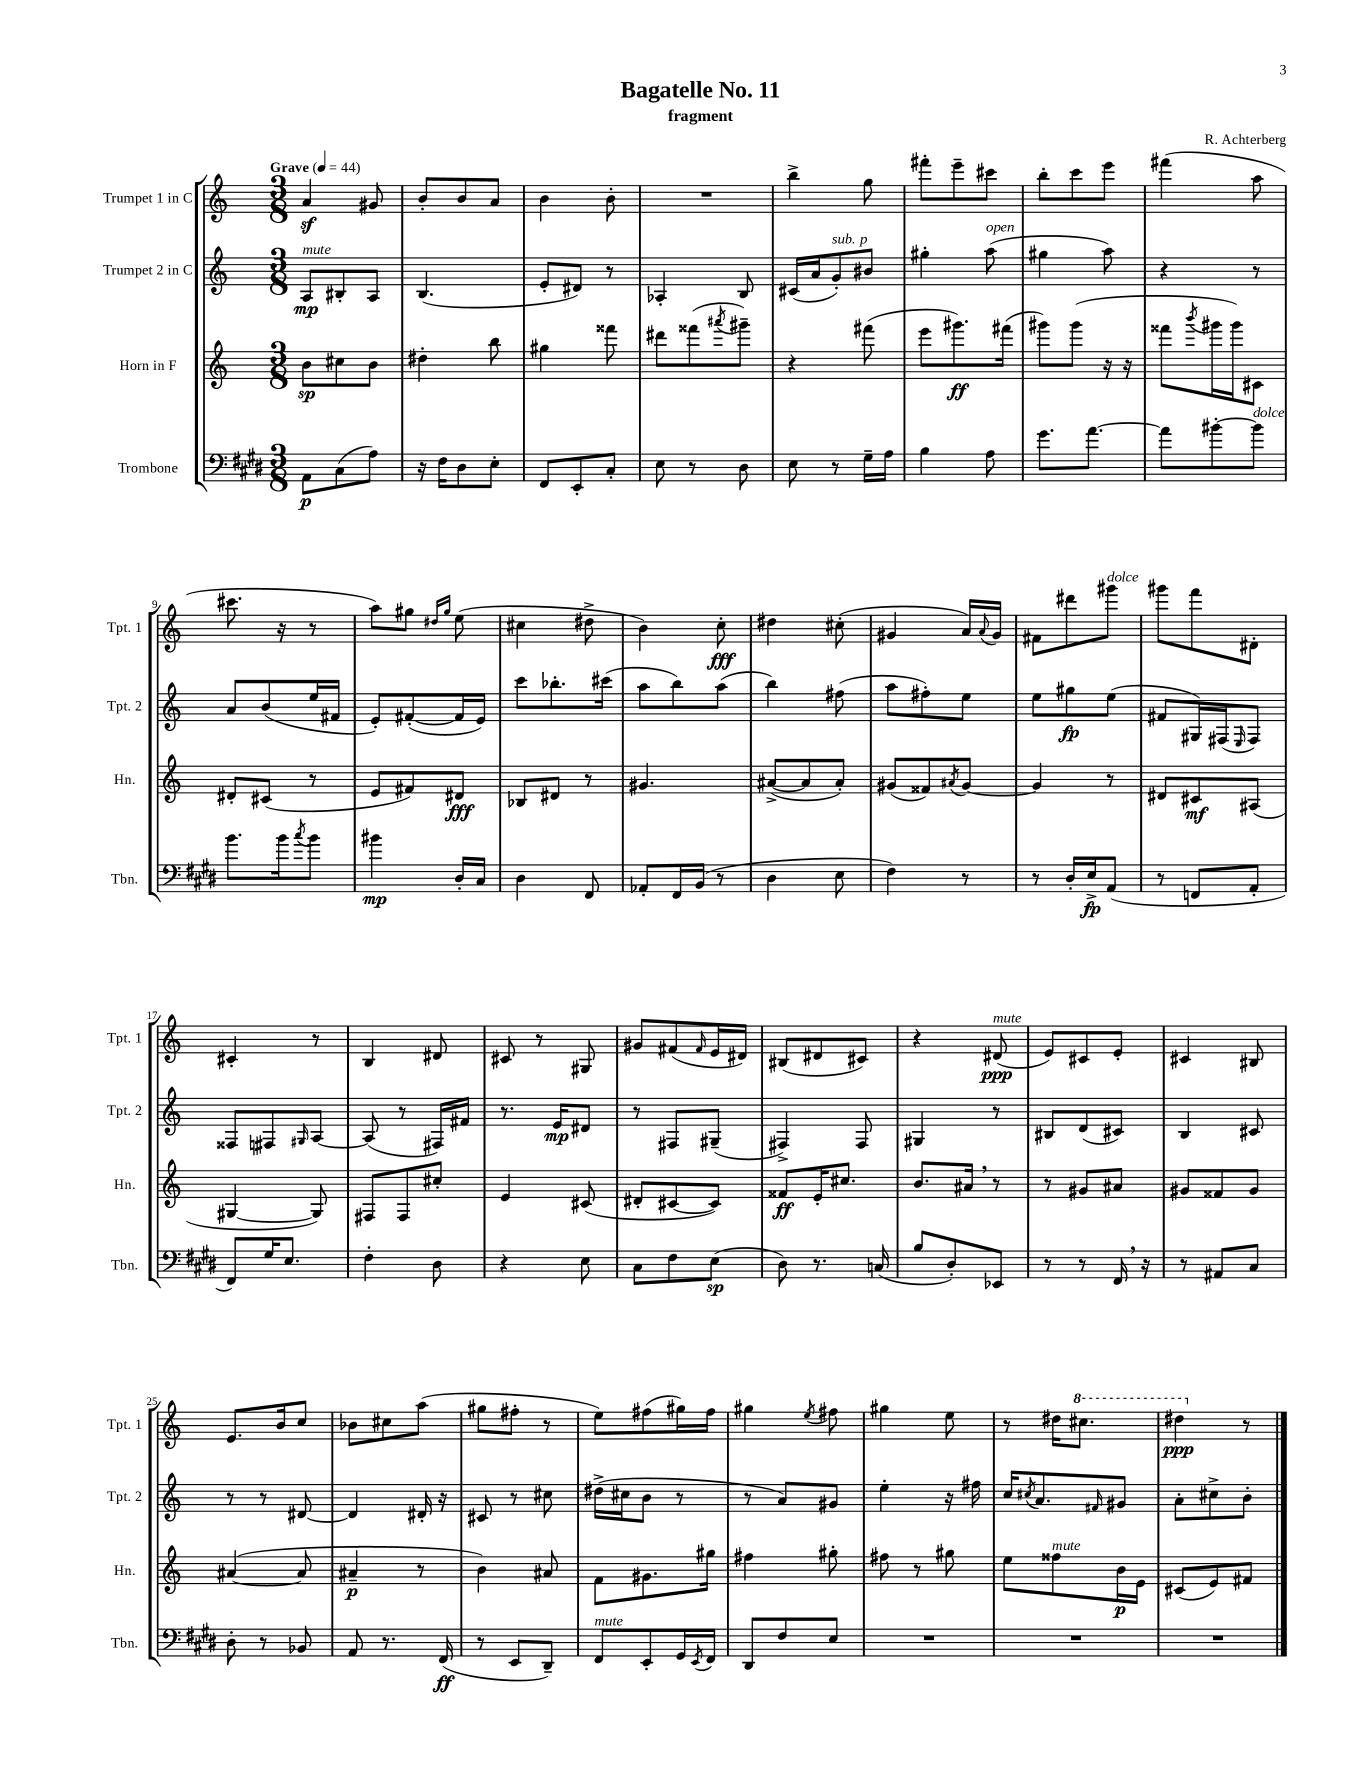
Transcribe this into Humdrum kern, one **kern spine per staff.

**kern	**dynam	**kern	**dynam	**kern	**dynam	**kern	**dynam
*part4	*part4	*part3	*part3	*part2	*part2	*part1	*part1
*staff4	*staff4	*staff3	*staff3	*staff2	*staff2	*staff1	*staff1
*I"Trombone	*	*I"Horn in F	*	*I"Trumpet 2 in C	*	*I"Trumpet 1 in C	*
*I'Tbn.	*	*I'Hn.	*	*I'Tpt. 2	*	*I'Tpt. 1	*
*clefF4	*	*clefG2	*	*clefG2	*	*clefG2	*
*k[f#c#g#d#]	*	*k[]	*	*k[]	*	*k[]	*
*M3/8	*	*M3/8	*	*M3/8	*	*M3/8	*
*MM44	*	*MM44	*	*MM44	*	*MM44	*
=1	=1	=1	=1	=1	=1	=1	=1
!	!	!	!	!	!	!LO:TX:a:B:t=Grave	!
!	!	!	!	!LO:TX:a:i:t=mute	!	!	!
8AA\L	p	8b\L	sp	8A/L	mp	4az/	.
(8C#\	.	8cc#X\	.	8B#X'/	.	.	.
8A\J)	.	8b\J	.	8A/J	.	8g#X/	.
=2	=2	=2	=2	=2	=2	=2	=2
16r	.	4dd#X'\	.	(4.B/	.	8b'/L	.
16F#\KL	.	.	.	.	.	.	.
8D#\	.	.	.	.	.	8b/	.
8E'\J	.	8bb\	.	.	.	8a/J	.
=3	=3	=3	=3	=3	=3	=3	=3
8FF#/L	.	4gg#X\	.	8e'/L	.	4b\	.
8EE'/	.	.	.	8d#X/J)	.	.	.
8C#'/J	.	8fff##X\	.	8r	.	8b'\	.
=4	=4	=4	=4	=4	=4	=4	=4
8E\	.	8ddd#X\L	.	4A-X'/	.	4.r	.
8r	.	(8fff##X\	.	.	.	.	.
.	.	8qaaa#X/	.	.	.	.	.
8D#\	.	8ggg#X~\J)	.	8B/	.	.	.
=5	=5	=5	=5	=5	=5	=5	=5
8E\	.	4r	.	(16c#X/LL	.	4bb^\	.
.	.	.	.	16a/J	.	.	.
!	!	!	!	!LO:TX:a:i:t=sub. p	!	!	!
8r	.	.	.	8g'/)	.	.	.
16G#~\LL	.	(8fff#X\	.	8b#X/J	.	8gg\	.
16A\JJ	.	.	.	.	.	.	.
=6	=6	=6	=6	=6	=6	=6	=6
4B\	.	8eee\L	.	4gg#X'\	.	8fff#X'\L	.
.	.	8.ggg#X\)	ff	.	.	8eee~\	.
!	!	!	!	!LO:TX:a:i:t=open	!	!	!
8A\	.	.	.	(8aa\	.	8ccc#X\J	.
.	.	(16fff#X\Jk	.	.	.	.	.
=7	=7	=7	=7	=7	=7	=7	=7
8.g#\L	.	8ggg#X\L)	.	4gg#X\	.	8bb'\L	.
.	.	(8ggg#\J	.	.	.	8ccc\	.
[8.a\J	.	.	.	.	.	.	.
.	.	16r	.	8aa\)	.	8eee\J	.
.	.	16r	.	.	.	.	.
=8	=8	=8	=8	=8	=8	=8	=8
8a\L]	.	8fff##X\L	.	4r	.	(4fff#X\	.
.	.	8qbbb/	.	.	.	.	.
[8b#X'\	.	16ggg#X\L	.	.	.	.	.
.	.	16ggg#\J)	.	.	.	.	.
!LO:TX:a:i:t=dolce	!	!	!	!	!	!	!
8b#\J]	.	8c#X\J	.	8r	.	8aa\	.
!!LO:LB:g=z
=9	=9	=9	=9	=9	=9	=9	=9
8.b\L	.	8d#X'/L	.	8a/L	.	8.ccc#X\	.
.	.	(8c#X/J	.	(8b/	.	.	.
16b\k	.	.	.	.	.	16r	.
8qcc#/	.	.	.	.	.	.	.
8b\J	.	8r	.	16ee/L	.	8r	.
.	.	.	.	16f#X/JJ	.	.	.
=10	=10	=10	=10	=10	=10	=10	=10
4b#X\	mp	8e/L	.	8e'/L)	.	8aa\L)	.
.	.	8f#X/)	.	([8f#X'/	.	8gg#X\J	.
.	.	.	.	.	.	16qqdd#X/LL	.
.	.	.	.	.	.	16qqgg#/JJ	.
16D#'/LL	.	8d#X/J	fff	16f#/L]	.	(8ee\	.
16C#/JJ	.	.	.	16e/JJ)	.	.	.
=11	=11	=11	=11	=11	=11	=11	=11
4D#\	.	8B-X/L	.	8ccc\L	.	4cc#X\	.
.	.	8d#X/J	.	8.bb-X'\	.	.	.
8FF#/	.	8r	.	.	.	8dd#X^\	.
.	.	.	.	(16ccc#X\Jk	.	.	.
=12	=12	=12	=12	=12	=12	=12	=12
8AA-X'/L	.	4.g#X/	.	8aa\L	.	4b\)	.
16FF#/L	.	.	.	8bb\)	.	.	.
(16BB/JJ	.	.	.	.	.	.	.
8r	.	.	.	(8aa\J	.	8cc'\	fff
=13	=13	=13	=13	=13	=13	=13	=13
4D#\	.	([8a#X^/L	.	4bb\)	.	4dd#X\	.
.	.	8a#/]	.	.	.	.	.
8E\	.	8a#'/J)	.	(8ff#X\	.	(8cc#X'\	.
=14	=14	=14	=14	=14	=14	=14	=14
4F#\)	.	(8g#X/L	.	8aa\L	.	4g#X/	.
.	.	8f##X/)	.	8ff#X'\)	.	.	.
.	.	8qa#X/	.	.	.	.	.
8r	.	[8g#/J	.	8ee\J	.	16a/LL)	.
.	.	.	.	.	.	8qqa/	.
.	.	.	.	.	.	16g#/JJ	.
=15	=15	=15	=15	=15	=15	=15	=15
8r	.	4g#/]	.	8ee\L	.	8f#X\L	.
16D#'/LL	.	.	.	8gg#X\	fp	8ddd#X\	.
16E^/J	fp	.	.	.	.	.	.
!	!	!	!	!	!	!LO:TX:a:i:t=dolce	!
(8AA/J	.	8r	.	(8ee\J	.	8ggg#X\J	.
=16	=16	=16	=16	=16	=16	=16	=16
8r	.	8d#X/L	.	8f#X/L	.	8ggg#X\L	.
8FFn/L	.	8c#X/	mf	16G#X/L)	.	8fff\	.
.	.	.	.	(16F#X/J	.	.	.
.	.	.	.	16qqE/	.	.	.
8AA'/J	.	(8A#X/J	.	8F#/J)	.	8d#X'\J	.
!!LO:LB:g=z
=17	=17	=17	=17	=17	=17	=17	=17
8FF#/L)	.	[4G#X/	.	8F##X/L	.	4c#X'/	.
16G#/K	.	.	.	8F#X/	.	.	.
8.E/J	.	.	.	.	.	.	.
.	.	.	.	16qqG#X/	.	.	.
.	.	8G#/])	.	[8A/J	.	8r	.
=18	=18	=18	=18	=18	=18	=18	=18
4F#'\	.	8F#X/L	.	(8A/]	.	4B/	.
.	.	8F#/	.	8r	.	.	.
8D#\	.	8cc#X'/J	.	16F#X/LL)	.	8d#X/	.
.	.	.	.	16f#X/JJ	.	.	.
=19	=19	=19	=19	=19	=19	=19	=19
4r	.	4e/	.	8.r	.	8c#X/	.
.	.	.	.	.	.	8r	.
.	.	.	.	16e/KL	mp	.	.
8E\	.	(8c#X/	.	8d#X/J	.	8G#X/	.
=20	=20	=20	=20	=20	=20	=20	=20
8C#\L	.	8d#X'/L	.	8r	.	8g#X/L	.
8F#\	.	[8c#X/	.	8F#X/L	.	(8f#X/	.
.	.	.	.	.	.	16qqf#/	.
(8E\J	sp	8c#/J])	.	(8G#X~/J	.	16e/L	.
.	.	.	.	.	.	16d#X/JJ)	.
=21	=21	=21	=21	=21	=21	=21	=21
8D#\)	.	8f##X/L	ff	4F#X^/)	.	(8B#X/L	.
8.r	.	16e'/K	.	.	.	8d#X/	.
.	.	8.cc#X/J	.	.	.	.	.
.	.	.	.	8F#/	.	8c#X/J)	.
(16Cn/	.	.	.	.	.	.	.
=22	=22	=22	=22	=22	=22	=22	=22
8B/L	.	8.b/L	.	4G#X/	.	4r	.
8D#'/)	.	.	.	.	.	.	.
.	.	16a#X,/Jk	.	.	.	.	.
!	!	!	!	!	!	!LO:TX:a:i:t=mute	!
8EE-X/J	.	8r	.	8r	.	(8d#X/	ppp
=23	=23	=23	=23	=23	=23	=23	=23
8r	.	8r	.	8B#X/L	.	8e/L)	.
8r	.	8g#X/L	.	(8d/	.	8c#X/	.
16FF#,/	.	8a#X/J	.	8c#X/J)	.	8e'/J	.
16r	.	.	.	.	.	.	.
=24	=24	=24	=24	=24	=24	=24	=24
8r	.	8g#X/L	.	4B/	.	4c#X/	.
8AA#X/L	.	8f##X/	.	.	.	.	.
8C#/J	.	8g#/J	.	8c#X/	.	8B#X/	.
!!LO:LB:g=z
=25	=25	=25	=25	=25	=25	=25	=25
8D#'\	.	([4a#X/	.	8r	.	8.e/L	.
8r	.	.	.	8r	.	.	.
.	.	.	.	.	.	16b/k	.
8BB-X/	.	8a#/]	.	[8d#X/	.	8cc/J	.
=26	=26	=26	=26	=26	=26	=26	=26
8AA/	.	4a#X~/	p	4d#/]	.	8b-X\L	.
8.r	.	.	.	.	.	8cc#X\	.
.	.	8r	.	16d#X'/	.	(8aa\J	.
(16FF#/	ff	.	.	16r	.	.	.
=27	=27	=27	=27	=27	=27	=27	=27
8r	.	4b\)	.	8c#X/	.	8gg#X\L	.
8EE/L	.	.	.	8r	.	8ff#X'\J	.
8DD#~/J)	.	8a#X/	.	8cc#X\	.	8r	.
=28	=28	=28	=28	=28	=28	=28	=28
!LO:TX:a:i:t=mute	!	!	!	!	!	!	!
8FF#/L	.	8f\L	.	(16dd#X^\LL	.	8ee\L)	.
.	.	.	.	16cc#X\J	.	.	.
8EE'/	.	8.g#X\	.	8b\J	.	(8ff#X\	.
16GG#/L	.	.	.	8r	.	16gg#X\L)	.
8qEE/	.	.	.	.	.	.	.
16FF#/JJ	.	16gg#X\Jk	.	.	.	16ff#\JJ	.
=29	=29	=29	=29	=29	=29	=29	=29
8DD#/L	.	4ff#X\	.	8r	.	4gg#X\	.
8F#/	.	.	.	8a/L)	.	.	.
.	.	.	.	.	.	8qee/	.
8E/J	.	8gg#X'\	.	8g#X/J	.	8ff#X\	.
=30	=30	=30	=30	=30	=30	=30	=30
4.r	.	8ff#X\	.	4ee'\	.	4gg#X\	.
.	.	8r	.	.	.	.	.
.	.	8gg#X\	.	16r	.	8ee\	.
.	.	.	.	16ff#X\	.	.	.
=31	=31	=31	=31	=31	=31	=31	=31
4.r	.	8ee\L	.	16cc/KL	.	8r	.
.	.	.	.	8qcc#X/	.	.	.
.	.	.	.	8.a/	.	.	.
!	!	!LO:TX:a:i:t=mute	!	!	!	!	!
.	.	8ff##X\	.	.	.	16dd#X\KL	.
*	*	*	*	*	*	*8va	*
.	.	.	.	.	.	8.ccc#X\J	.
.	.	.	.	16qqf#X/	.	.	.
.	.	16b\L	p	8g#X/J	.	.	.
.	.	16e\JJ	.	.	.	.	.
=32	=32	=32	=32	=32	=32	=32	=32
4.r	.	(8c#X/L	.	8a'\L	.	4ddd#X\	ppp
.	.	8e/)	.	8cc#X^\	.	.	.
*	*	*	*	*	*	*X8va	*
.	.	8f#X/J	.	8b'\J	.	8r	.
==	==	==	==	==	==	==	==
*-	*-	*-	*-	*-	*-	*-	*-
